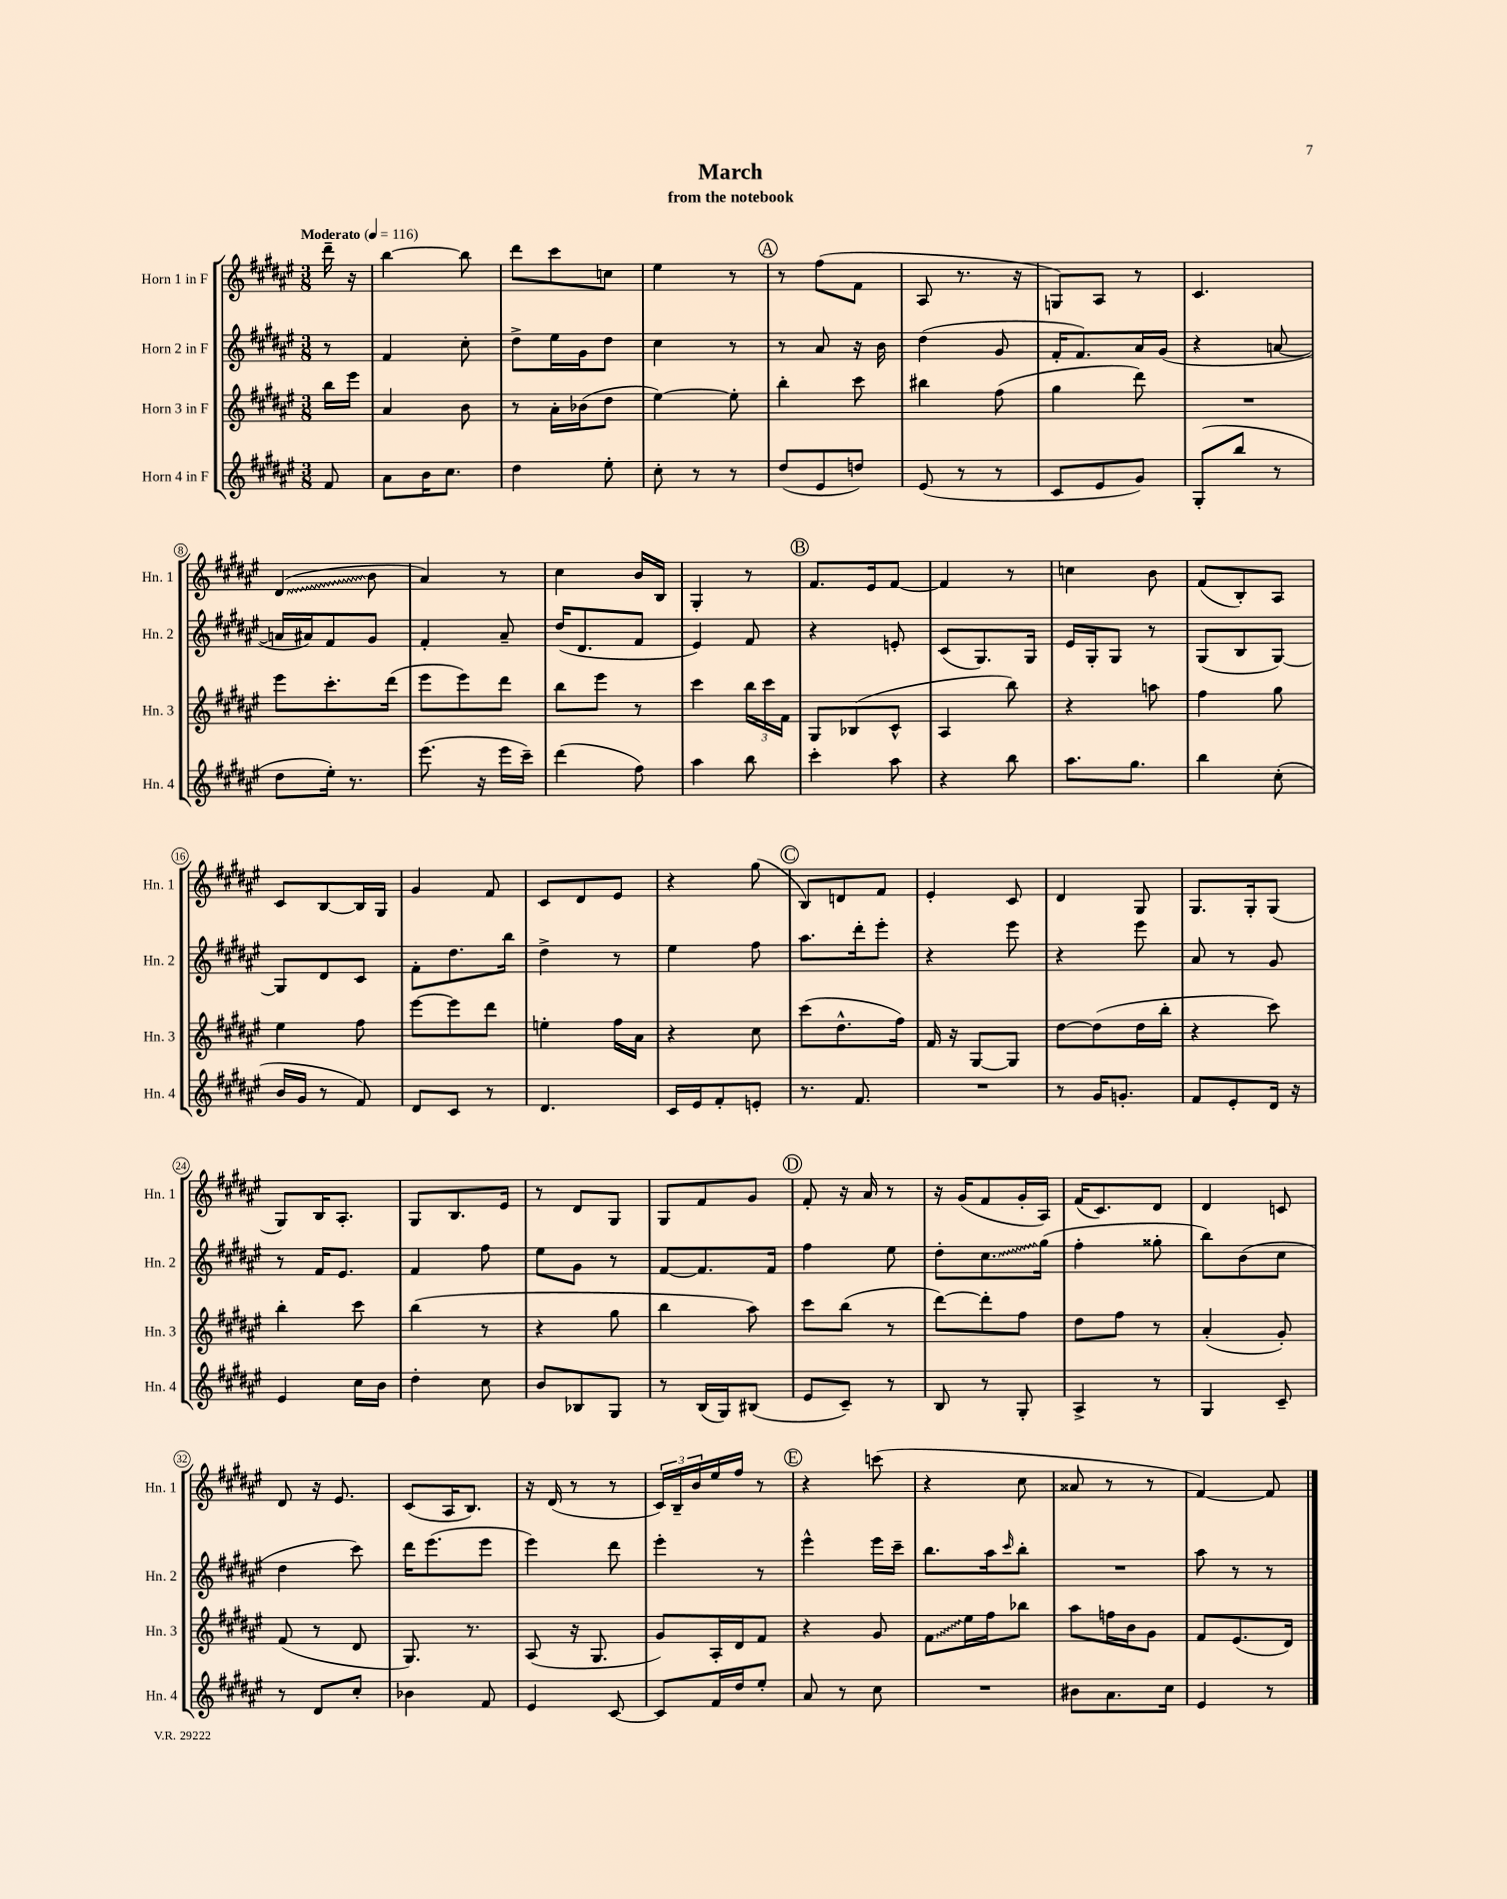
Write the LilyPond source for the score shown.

\header { title = "March" subtitle = "from the notebook" }
<<
\new StaffGroup <<
\new Staff = "s0" \with { instrumentName = "Horn 1 in F" shortInstrumentName = "Hn. 1" } {
    \clef treble \key fis \major \numericTimeSignature \time 3/8 \partial 8 \tempo "Moderato" 4 = 116
    dis'''16-- r16 |
    b''4~ b''8 |
    dis'''8 cis'''8 c''8 |
    eis''4 r8 |
    \mark \markup { \circle "A" } r8 fis''8( fis'8 |
    ais8 r8. r16 |
    g8) ais8 r8 |
    cis'4. |
    \once \override Glissando.style = #'zigzag dis'4\glissando( b'8 |
    ais'4) r8 |
    cis''4 b'16 b16 |
    gis4-. r8 |
    \mark \markup { \circle "B" } fis'8. eis'16 fis'8~ |
    fis'4 r8 |
    c''4 b'8 |
    fis'8( b8-.) ais8 |
    cis'8 b8~ b16 gis16 |
    gis'4 fis'8 |
    cis'8 dis'8 eis'8 |
    r4 gis''8( |
    \mark \markup { \circle "C" } b8) d'8 fis'8 |
    eis'4-. cis'8 |
    dis'4 gis8 |
    gis8. gis16-. gis8( |
    gis8) b16 ais8.-. |
    gis8 b8. eis'16 |
    r8 dis'8 gis8 |
    gis8 fis'8 gis'8 |
    \mark \markup { \circle "D" } fis'8-. r16 ais'16 r8 |
    r16 gis'16( fis'8 gis'16-. ais16) |
    fis'16( cis'8.) dis'8 |
    dis'4 c'8 |
    dis'8 r16 eis'8. |
    cis'8( ais16 b8.) |
    r16 dis'16( r8 r8 |
    \tuplet 3/2 { cis'16) b16-- b'16 } eis''16 fis''16 r8 |
    \mark \markup { \circle "E" } r4 c'''8( |
    r4 cis''8 |
    aisis'8 r8 r8 |
    fis'4~) fis'8 \bar "|." |
}
\new Staff = "s1" \with { instrumentName = "Horn 2 in F" shortInstrumentName = "Hn. 2" } {
    \clef treble \key fis \major \numericTimeSignature \time 3/8 \partial 8
    r8 |
    fis'4 cis''8-. |
    dis''8-> eis''16 gis'16 dis''8 |
    cis''4 r8 |
    \mark \markup { \circle "A" } r8 ais'8 r16 b'16 |
    dis''4( gis'8 |
    fis'16-. fis'8.) ais'16 gis'16( |
    r4 a'8~ |
    a'16 ais'16) fis'8 gis'8 |
    fis'4-. ais'8-- |
    dis''16( dis'8. fis'8 |
    eis'4) fis'8 |
    \mark \markup { \circle "B" } r4 e'8-. |
    cis'8( gis8.) gis16 |
    eis'16 gis16-. gis8 r8 |
    gis8( b8 gis8~) |
    gis8 dis'8 cis'8 |
    fis'8-. dis''8. b''16 |
    dis''4-> r8 |
    eis''4 fis''8 |
    \mark \markup { \circle "C" } ais''8. dis'''16-. eis'''8-. |
    r4 eis'''8 |
    r4 eis'''8 |
    ais'8 r8 gis'8 |
    r8 fis'16 eis'8. |
    fis'4 fis''8 |
    eis''8 gis'8 r8 |
    fis'8~ fis'8. fis'16 |
    \mark \markup { \circle "D" } fis''4 eis''8 |
    dis''8-. \once \override Glissando.style = #'zigzag cis''8.\glissando gis''16( |
    fis''4-. gisis''8-. |
    b''8) b'8( cis''8 |
    dis''4 cis'''8) |
    dis'''16 eis'''8.( eis'''8 |
    eis'''4) dis'''8 |
    eis'''4-. r8 |
    \mark \markup { \circle "E" } eis'''4-^ eis'''16 cis'''16-- |
    b''8. ais''16 \grace { cis'''16 } b''8-. |
    R4. |
    ais''8 r8 r8 \bar "|." |
}
\new Staff = "s2" \with { instrumentName = "Horn 3 in F" shortInstrumentName = "Hn. 3" } {
    \clef treble \key fis \major \numericTimeSignature \time 3/8 \partial 8
    b''16 eis'''16 |
    ais'4 b'8 |
    r8 ais'16-. bes'16( dis''8 |
    eis''4~) eis''8-. |
    \mark \markup { \circle "A" } b''4-. cis'''8 |
    bis''4 fis''8( |
    gis''4 dis'''8) |
    R4. |
    eis'''8 cis'''8.-. dis'''16( |
    eis'''8 eis'''8) dis'''8 |
    b''8 eis'''8 r8 |
    cis'''4 \tuplet 3/2 { b''16 cis'''16 fis'16 } |
    \mark \markup { \circle "B" } gis8 bes8( cis'8-^ |
    ais4 b''8) |
    r4 a''8 |
    fis''4 gis''8 |
    eis''4 fis''8 |
    eis'''8~ eis'''8 dis'''8 |
    e''4-. fis''16 ais'16 |
    r4 cis''8 |
    \mark \markup { \circle "C" } cis'''8( dis''8.-^ fis''16) |
    fis'16 r16 gis8~ gis8 |
    dis''8~ dis''8( dis''16 b''16-. |
    r4 cis'''8) |
    b''4-. cis'''8 |
    b''4( r8 |
    r4 gis''8 |
    b''4 ais''8) |
    \mark \markup { \circle "D" } cis'''8 b''8( r8 |
    dis'''8~) dis'''8-. fis''8 |
    dis''8 fis''8 r8 |
    ais'4-.( gis'8-.) |
    fis'8( r8 dis'8 |
    gis8.) r8. |
    ais8( r16 gis8. |
    gis'8) ais16-. dis'16 fis'8 |
    \mark \markup { \circle "E" } r4 gis'8 |
    \once \override Glissando.style = #'zigzag fis'8\glissando eis''16 fis''16 bes''8 |
    ais''8 f''16 b'16 gis'8 |
    fis'8 eis'8.( dis'16) \bar "|." |
}
\new Staff = "s3" \with { instrumentName = "Horn 4 in F" shortInstrumentName = "Hn. 4" } {
    \clef treble \key fis \major \numericTimeSignature \time 3/8 \partial 8
    fis'8 |
    ais'8 b'16 cis''8. |
    dis''4 eis''8-. |
    cis''8-. r8 r8 |
    \mark \markup { \circle "A" } dis''8( eis'8 d''8) |
    eis'8( r8 r8 |
    cis'8 eis'8 gis'8) |
    gis8-.( b''8 r8 |
    dis''8 eis''16-.) r8. |
    eis'''8.( r16 eis'''16 cis'''16--) |
    dis'''4( fis''8) |
    ais''4 b''8 |
    \mark \markup { \circle "B" } cis'''4-. ais''8 |
    r4 b''8 |
    ais''8. gis''8. |
    b''4 cis''8-.( |
    b'16 gis'16 r8 fis'8) |
    dis'8 cis'8 r8 |
    dis'4. |
    cis'16 eis'16 fis'8-. e'8-. |
    \mark \markup { \circle "C" } r8. fis'8. |
    R4. |
    r8 gis'16 g'8.-. |
    fis'8 eis'8-. dis'16 r16 |
    eis'4 cis''16 b'16 |
    dis''4-. cis''8 |
    b'8 bes8 gis8 |
    r8 b16( gis16) bis8( |
    \mark \markup { \circle "D" } eis'8 cis'8--) r8 |
    b8 r8 gis8-. |
    ais4-> r8 |
    gis4 cis'8-- |
    r8 dis'8 cis''8-. |
    bes'4 fis'8 |
    eis'4 cis'8~ |
    cis'8 fis'16 dis''16 eis''8-. |
    \mark \markup { \circle "E" } ais'8 r8 cis''8 |
    R4. |
    bis'8 ais'8. cis''16 |
    eis'4 r8 \bar "|." |
}
>>
>>
\layout { \context { \Score \override BarNumber.stencil = #(make-stencil-circler 0.1 0.3 ly:text-interface::print) } }
